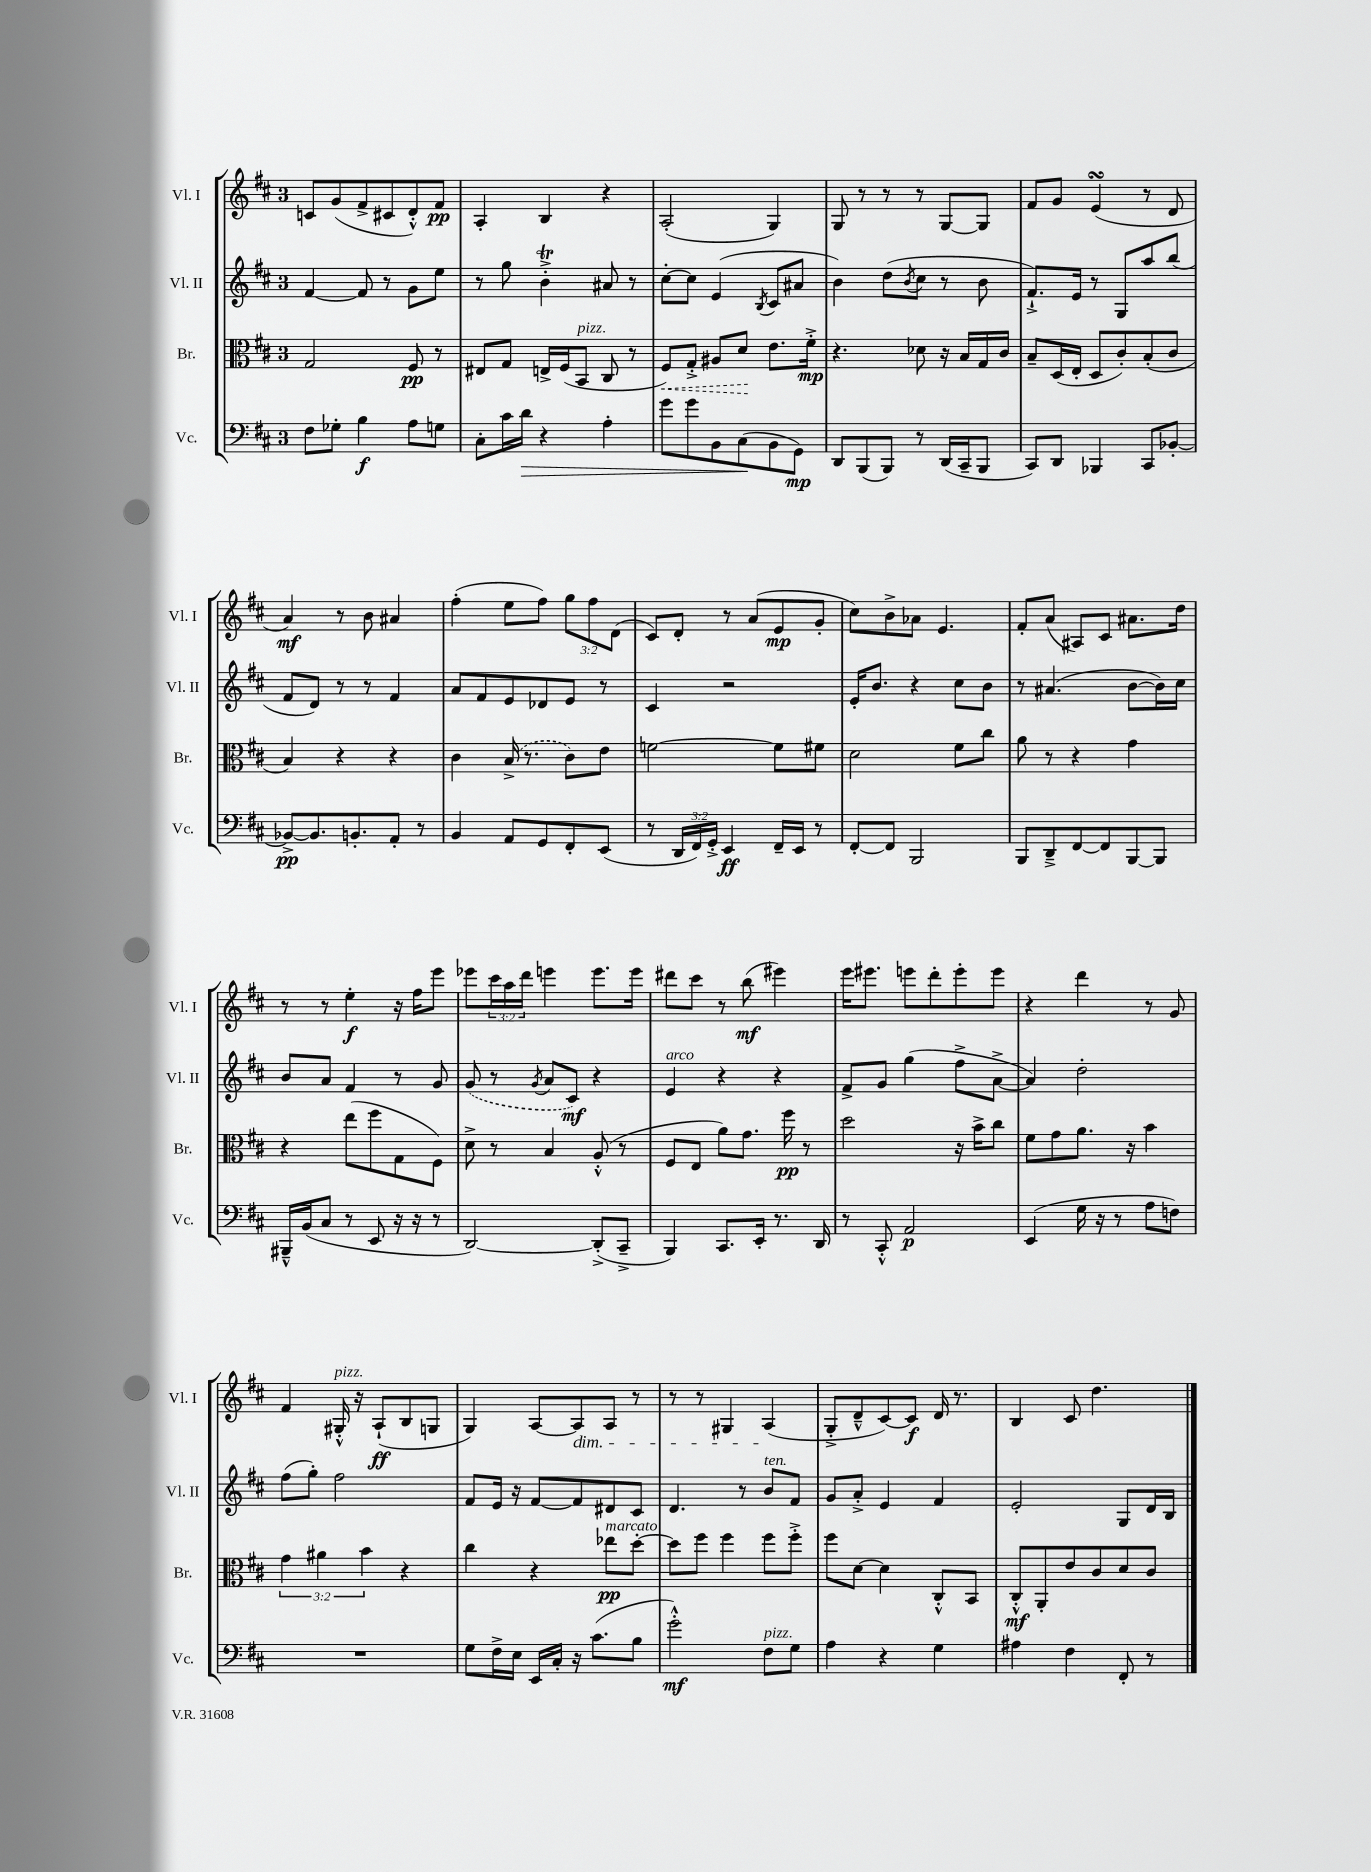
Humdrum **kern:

**kern	**kern	**kern	**kern
*staff4	*staff3	*staff2	*staff1
*clefF4	*clefC3	*clefG2	*clefG2
*k[f#c#]	*k[f#c#]	*k[f#c#]	*k[f#c#]
*M3/4	*M3/4	*M3/4	*M3/4
8F#	2G	[4f#	8c
8G-'	.	.	(8g
4B	.	8f#]	8f#^
.	.	8r	8c#
8A	8F#	8g	8d'^^)
8G	8r	8ee	8f#
=	=	=	=
8C#'	8E#	8r	4A'
16c#	8G	8gg	.
16d	.	.	.
4r	16E^	4b'^	4B
.	(16F#	.	.
.	8BB	.	.
4A'	8C#	8a#	4r
.	8r	8r	.
=	=	=	=
8g	8F#)	[8cc#'	(2A'
8g	8G'^	8cc#]	.
8BB	8A#	(4e	.
(8C#	8d	.	.
.	.	8qB	.
8BB	8.e	8c#	4G)
8GG)	.	8a#	.
.	16f#'^	.	.
=	=	=	=
8DD	4.r	4b)	8G
(8BBB	.	.	8r
8BBB)	.	(8dd	8r
.	.	8qb	.
8r	8d-	8cc#	8r
(16DD	16r	8r	[8G
16CC#~	16B	.	.
8BBB	16G	8b	8G]
.	16c#	.	.
=	=	=	=
8CC#)	8B~	8.f#`^)	8f#
8DD	(16D	.	8g
.	16E'	16e	.
4BBB-	8D	8r	(4e
.	8c#')	8G	.
8CC#	(8B'	8aa	8r
[8BB-'	8c#	(8bb	8d
=	=	=	=
8BB-^_	4B)	8f#	4a)
8.BB-]	.	8d)	.
.	4r	8r	8r
8.BB'	.	.	.
.	.	8r	8b
8AA'	4r	4f#	4a#
8r	.	.	.
=	=	=	=
4BB	4c#	8a	(4ff#'
.	.	8f#	.
8AA	(16B^	8e	8ee
.	8.r	.	.
8GG	.	8d-	8ff#)
8FF#'	8c#)	8e	12gg
.	.	.	12ff#
(8EE	8e	8r	.
.	.	.	(12d
=	=	=	=
8r	[2f	4c#	8c#)
24DD	.	.	8d'
24FF#)	.	.	.
24GG'^	.	.	.
4EE	.	2r	8r
.	.	.	(8a
16FF#~	8f]	.	8e
16EE	.	.	.
8r	8f#	.	8g'
=	=	=	=
[8FF#'	2d	16e'	8cc#)
.	.	8.b	.
8FF#]	.	.	8b^
2BBB	.	4r	8a-
.	.	.	4.e
.	8f#	8cc#	.
.	8cc#	8b	.
=	=	=	=
8BBB	8a	8r	8f#'
8DD~^	8r	(4.a#	(8a
[8FF#	4r	.	8A#)
8FF#]	.	.	8c#
[8BBB	4g	[8b	8.a#
8BBB]	.	16b])	.
.	.	16cc#	16dd
=	=	=	=
16BBB#~^^	4r	8b	8r
(16BB	.	.	.
8C#	.	8a	8r
8r	(8ee	4f#	4ee'
8EE	8ff#	.	.
16r	8G	8r	16r
16r	.	.	16ff#
8r	8F#)	8g	8eee
=	=	=	=
[2DD)	8d^	(8g	8eee-
.	8r	8r	24ccc#
.	.	.	24aa
.	.	.	24ddd
.	.	8qg	.
.	4B	8a	4eee
.	.	8c#)	.
(8DD'^]	(8A'^^	4r	8.eee
8CC#~^	8r	.	.
.	.	.	16eee
=	=	=	=
4BBB)	8F#	4e	8ddd#
.	8E	.	8ccc#
8.CC#	8a)	4r	8r
.	8.g	.	(8bb
16EE'	.	.	.
8.r	.	4r	4eee#)
.	16ff#	.	.
.	8r	.	.
16DD	.	.	.
=	=	=	=
8r	2dd	8f#^	16eee
.	.	.	8.eee#
8CC#'^^	.	8g	.
2AA	.	(4gg	8eee
.	.	.	8ddd'
.	16r	8ff#^	8eee'
.	16b^	.	.
.	8cc#	[8a^	8eee
=	=	=	=
(4EE	8f#	4a])	4r
.	8g	.	.
16G	8.a	2dd'	4ddd
16r	.	.	.
8r	.	.	.
.	16r	.	.
8A	4b	.	8r
8F)	.	.	8g
=	=	=	=
2.r	6g	(8ff#	4f#
.	.	8gg')	.
.	6a#	.	.
.	.	2ff#	16G#'^^
.	.	.	16r
.	6b	.	.
.	.	.	(8A`
.	4r	.	8B
.	.	.	8G
=	=	=	=
8G	4cc#	8f#	4G)
16F#^	.	16e	.
16E	.	16r	.
16EE	4r	[8f#	[8A
16C#'	.	.	.
16r	.	8f#]	8A]
(8.c#	.	.	.
.	8ee-	8d#	8A
8B	[8dd'	8c#	8r
=	=	=	=
2g'^^)	8dd]	4.d	8r
.	8ff#	.	8r
.	4ff#	.	4G#
.	.	8r	.
8F#	8ff#	8b	(4A
8G	8ff#'^	8f#	.
=	=	=	=
4A	8ff#	8g	8G'^
.	[8d	8a'^	8d~^^
4r	4d]	4e	[8c#)
.	.	.	8c#]
4G	8C#'^^	4f#	16d
.	.	.	8.r
.	8BB	.	.
=	=	=	=
4A#	8C#'^^	2e'	4B
.	8AA'	.	.
4F#	8e	.	8c#
.	8c#	.	4.dd
8FF#'	8d	8G	.
8r	8c#	16d	.
.	.	16B	.
==	==	==	==
*-	*-	*-	*-
